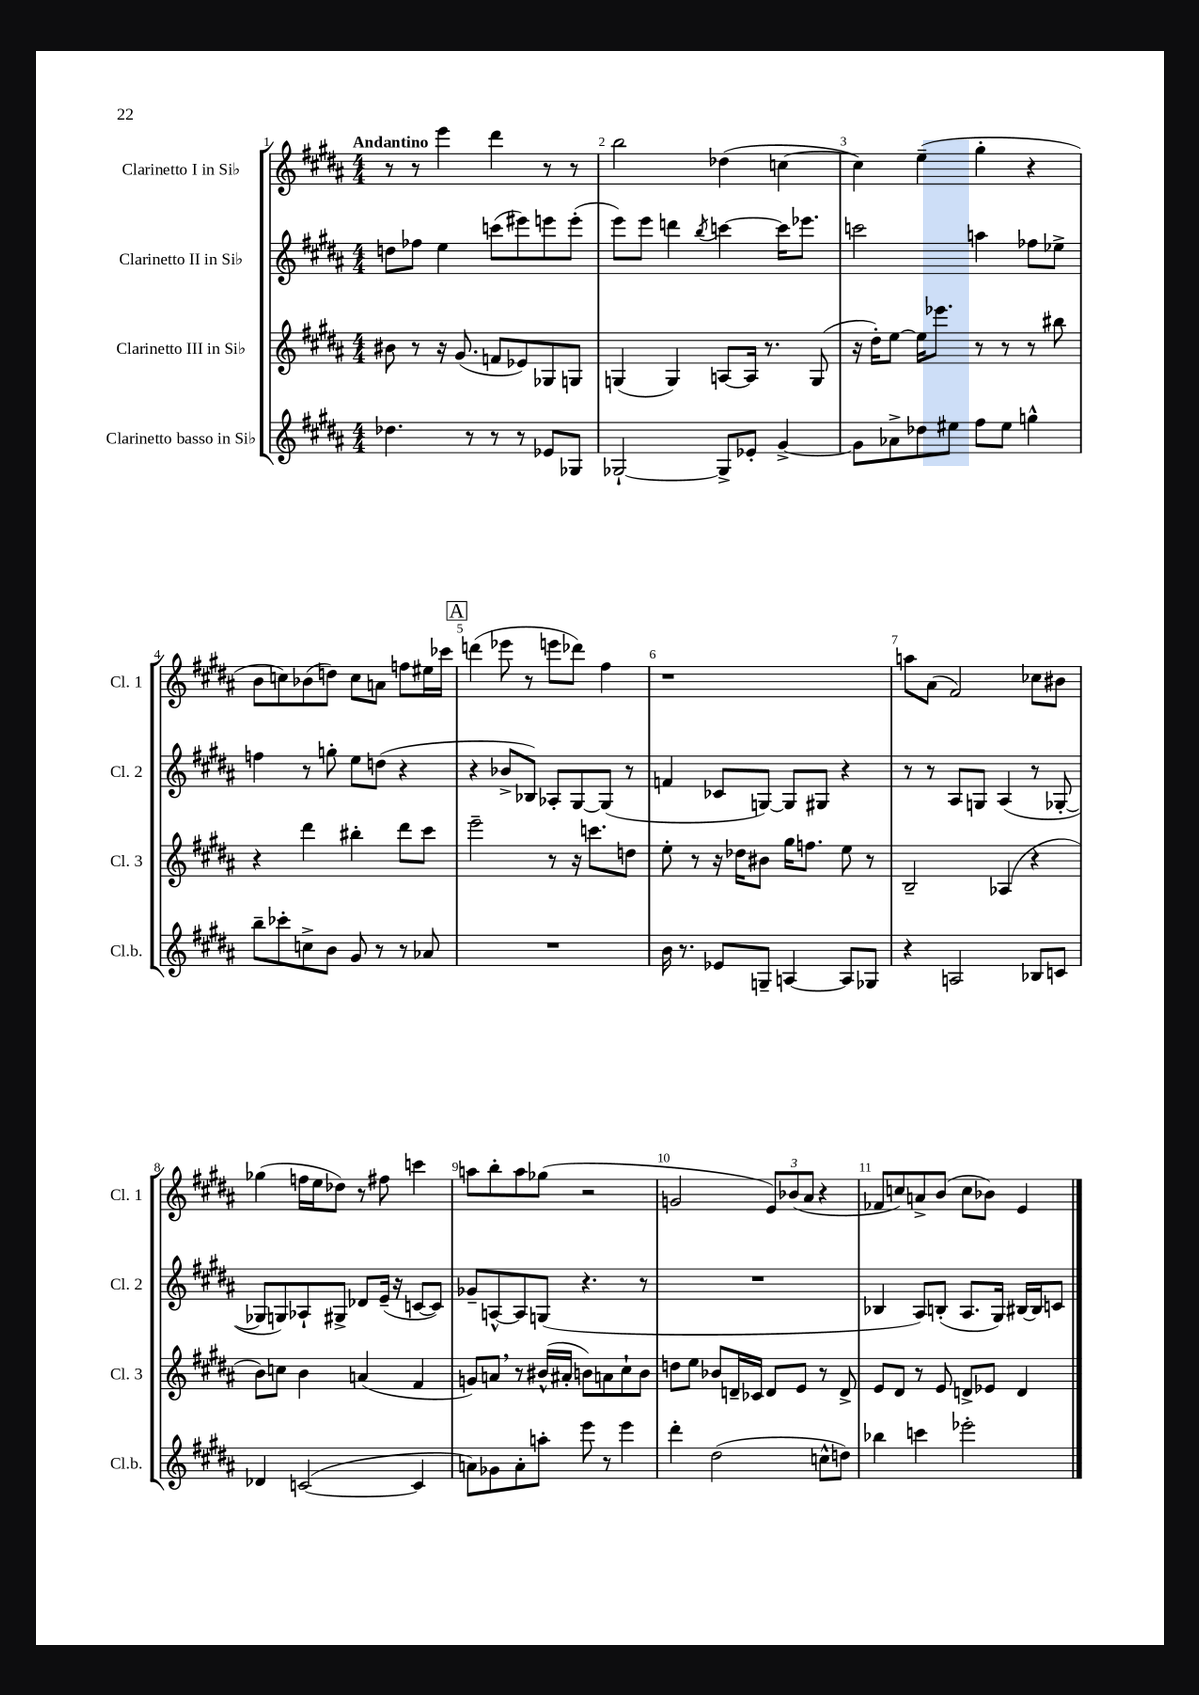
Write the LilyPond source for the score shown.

<<
\new StaffGroup <<
\new Staff = "s0" \with { instrumentName = "Clarinetto I in Sib" shortInstrumentName = "Cl. 1" } {
    \clef treble \key b \major \numericTimeSignature \time 4/4 \tempo "Andantino"
    r8 r8 e'''4 dis'''4 r8 r8 |
    b''2 des''4( c''4~ |
    c''4) e''4--( gis''4-. r4 |
    b'8 c''8) bes'8( d''8) c''8 a'8 f''8 eis''16 ces'''16 |
    \mark \markup { \box "A" } d'''4( ees'''8 r8 e'''8 des'''8) fis''4 |
    r1 |
    a''8 ais'8( fis'2) ces''8 bis'8 |
    ges''4( f''16 e''16 des''8) r8 fis''8 c'''4 |
    a''8 b''8-. a''8 ges''8( r2 |
    g'2 \tuplet 3/2 { e'8) bes'8( ais'8 } r4 |
    fes'8 c''8) a'8-> b'8( c''8 bes'8) e'4 \bar "|." |
}
\new Staff = "s1" \with { instrumentName = "Clarinetto II in Sib" shortInstrumentName = "Cl. 2" } {
    \clef treble \key b \major \numericTimeSignature \time 4/4
    d''8 fes''8 e''4 c'''8( eis'''8) e'''8 e'''8-.( |
    e'''8) e'''8 d'''4 \acciaccatura { b''8 } c'''4~ c'''16 ees'''8. |
    c'''2 a''4 fes''8 ees''8-> |
    f''4 r8 g''8-. e''8 d''8( r4 |
    \mark \markup { \box "A" } r4 bes'8-> bes8) aes8-. gis8~ gis8( r8 |
    f'4 ces'8 g8~) g8 gis8 r4 |
    r8 r8 ais8 g8 ais4( r8 ges8~-. |
    ges8 g8) aes8-! gis8-> des'8 e'16--( r16 c'8~ c'8) |
    ges'8-- a8~-^ a8 g8( r4. r8 |
    R1 |
    bes4 ais8) b8-.( ais8. gis16) bis16~ bis16 c'8 \bar "|." |
}
\new Staff = "s2" \with { instrumentName = "Clarinetto III in Sib" shortInstrumentName = "Cl. 3" } {
    \clef treble \key b \major \numericTimeSignature \time 4/4
    bis'8 r8 r16 gis'8.( f'8 ees'8) ges8 g8 |
    g4( g4) a8~ a16 r8. g8( |
    r16 dis''16-.) e''8~ e''16 ees'''8. r8 r8 r8 bis''8 |
    r4 dis'''4 bis''4-. dis'''8 cis'''8 |
    \mark \markup { \box "A" } e'''2-- r8 r16 c'''8. d''8 |
    e''8-. r8 r16 des''16 bis'8 gis''16 f''8. e''8 r8 |
    b2-- aes4( r4 |
    b'8) c''8 b'4 a'4( fis'4 |
    g'8) a'8 \breathe r8 bis'16-^( ais'16-. b'8) a'8 cis''8-! b'8 |
    d''8 e''8 bes'8 d'16-- ces'16 d'8 e'8 r8 d'8-> |
    e'8 dis'8 r8 e'8 d'8-> ees'8 d'4 \bar "|." |
}
\new Staff = "s3" \with { instrumentName = "Clarinetto basso in Sib" shortInstrumentName = "Cl.b." } {
    \clef treble \key b \major \numericTimeSignature \time 4/4
    des''4. r8 r8 r8 ees'8 ges8 |
    ges2~-! ges8-> ees'8-. gis'4~-> |
    gis'8 aes'8-> des''8 eis''8 fis''8 eis''8 g''4-^ |
    b''8-- ces'''8-. c''8-> b'8 gis'8 r8 r8 aes'8 |
    \mark \markup { \box "A" } R1 |
    b'16 r8. ees'8 g8-- a4~ a8 ges8 |
    r4 a2 bes8 c'8 |
    des'4 c'2~( c'4 |
    a'8) ges'8 a'8-. a''8-. e'''8 r8 e'''4 |
    dis'''4-. dis''2( c''8-^ d''8) |
    bes''4 c'''4 ees'''2-. \bar "|." |
}
>>
>>
\layout { \context { \Score \override BarNumber.break-visibility = ##(#f #t #t) barNumberVisibility = #all-bar-numbers-visible } }
